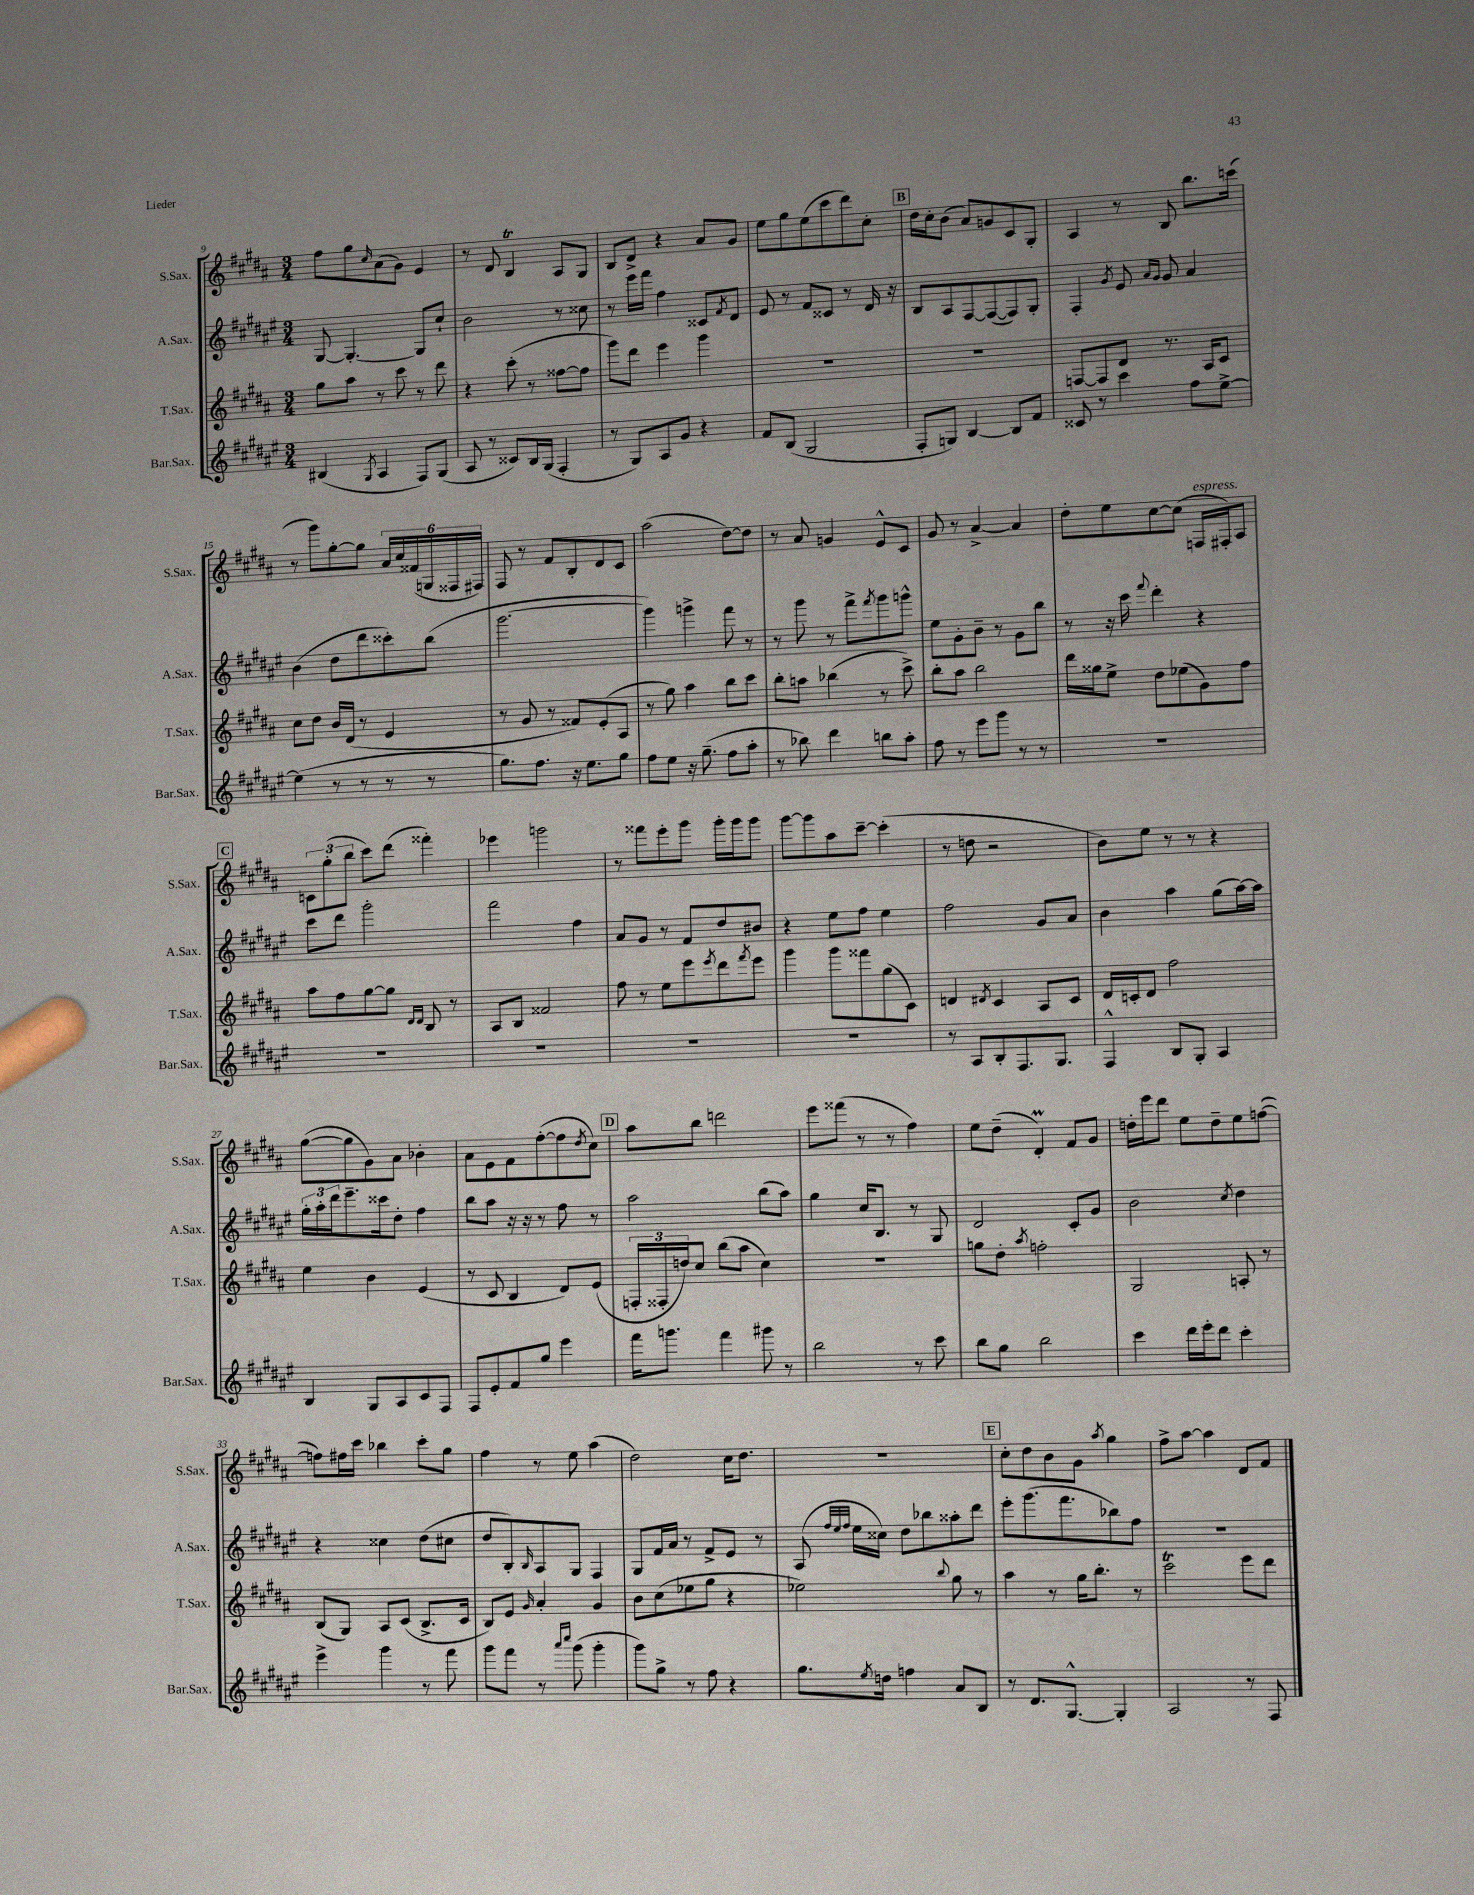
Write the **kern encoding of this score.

**kern	**kern	**kern	**kern
*part4	*part3	*part2	*part1
*staff4	*staff3	*staff2	*staff1
*I"Bar.Sax.	*I"T.Sax.	*I"A.Sax.	*I"S.Sax.
*I'Bar.Sax.	*I'T.Sax.	*I'A.Sax.	*I'S.Sax.
*clefG2	*clefG2	*clefG2	*clefG2
*k[f#c#g#d#a#e#]	*k[f#c#g#d#a#]	*k[f#c#g#d#a#e#]	*k[f#c#g#d#a#]
*M3/4	*M3/4	*M3/4	*M3/4
=9	=9	=9	=9
(4B#X/	8gg#\L	[8G#/	8ff#\L
.	8aa#\J	4.G#'/_	8gg#\
8qG#/	.	.	16qqcc#/
4A#/	8r	.	(8a#\
.	8ccc#\	.	8g#\J)
8F#/L)	8r	8G#/L]	4e/
(8G#/J	8ddd#\	8cc#`/J	.
=10	=10	=10	=10
8A#/	4r	2b\	8r
8r	.	.	8d#/
8c##X/L)	(8ccc#'\	.	4BT/
16B/L	8r	.	.
(16G#/JJ	.	.	.
4F#'/	[8ff##X\L	8r	8A#/L
.	8ff##\J]	8cc##X\	8G#/J
=11	=11	=11	=11
8r	8ggg#\L)	8r	8B/L
8G#/L)	8ddd#\J	16eee#\LL	8d#^/J
.	.	16fff#\JJ	.
8A#/	4eee\	4ff#\	4r
8g#/J	.	.	.
4r	4ggg#\	8c##X/L	8a#/L
.	.	8qf#/	.
.	.	8d#/J	8g#/J
=12	=12	=12	=12
8f#/L	2.r	8e#/	8ee\L
(8B/J	.	8r	8gg#\
2G#/	.	8f#/L	(8ee\
.	.	8c##X/J	8ccc#\
.	.	8r	8ddd#\)
.	.	16d#/	8cc#'\J
.	.	16r	.
!!LO:REH:place=s1:t=B
=13	=13	=13	=13
8F#'/L	2.r	8B/L	16dd#\LL
.	.	.	16cc#'\J
8Gn/J)	.	8A#/	(8b\J
[4B/	.	[8F#/	8a#/L)
.	.	(8F#/_	8gn/
8B/L]	.	8F#/])	8c#/
8f#/J	.	8G#'/J	8G#'/J
=14	=14	=14	=14
8c##X/	[8Fn/L	4F#'/	4A#/
8r	8F/]	.	.
.	.	8qg#/	.
4ccc#\	8d#/J	8e#/	8r
.	.	16qqa#/LL	.
.	.	16qqg#/JJ	.
.	8.r	8g#/	8B/
8ff#\L	.	4a#/	8.bb\L
.	16A#/KL	.	.
[8ee#^\J	8c#/J	.	.
.	.	.	(16cccn\Jk
!!LO:LB:g=z
=15	=15	=15	=15
(4ee#\]	8cc#\L	(4b\	8r
.	8dd#\J	.	8ggg#\L)
8r	16b/LL	8dd#\L	[8gg#'\
.	(16d#/JJ	.	.
8r	8r	8ddd#\	8gg#\J]
8r	4e/	8ccc##X'\)	24a#/LL
.	.	.	24cc#/
.	.	.	(24f##X/
8r	.	(8bb\J	24Gn/
.	.	.	24F##X/
.	.	.	24F#X/JJ)
=16	=16	=16	=16
8.gg#\L)	8r	[2.ggg#\	8F#/
.	8g#/	.	8r
8.ff#\J	.	.	.
.	8r	.	8f#/L
16r	8f##X/L)	.	8B'/
8.ee#\L	.	.	.
.	(8e'/	.	8d#/
8gg#\J	8A#/J	.	8c#/J
=17	=17	=17	=17
8ff#\L	8r	4ggg#\])	(2aa#\
8ee#\J	8gg#\)	.	.
16r	4aa#\	4gggn^\	.
(8.gg#~\	.	.	.
8ff#\L	8bb\L	8fff#\	[8dd#\L)
8aa#'\J	8ccc#\J	8r	8dd#\J]
=18	=18	=18	=18
8r	8bb'\L	8r	8r
8bb-X\)	8aan\J	8ggg#\	8a#/
4ddd#\	(4bb-X\	8r	4gn/
.	.	8fff#^\L	.
.	.	8qfff#/	.
8bbn\L	8r	8ggg#\	8e^^/L
8aa#'\J	8ccc#^\)	8gggn^^\J	8c#/J
=19	=19	=19	=19
8ff#\	8bb'\L	8ee#\L	8g#/
8r	8aa#\J	8g#'\	8r
8eee#\L	2bb\	8b~\J	[4a#^/
8ggg#\J	.	8r	.
8r	.	8g#\L	4a#/]
8r	.	8bb\J	.
=20	=20	=20	=20
2.r	16ddd#\LL	8r	8dd#'\L
.	16gg##X\J	.	.
.	8ee^\J	16r	8ee\
.	.	16ccc#\	.
.	.	8qqfff#/	.
.	8dd#\L	4ddd#'\	[8cc#\
.	(8ee-X\	.	(8cc#\J]
!	!	!	!LO:TX:a:i:t=espress.
.	8g#\)	4r	16Fn/LL
.	.	.	16F#X'/J)
.	8ff#\J	.	8A#/J
!!LO:LB:g=z
!!LO:REH:place=s1:t=C
=21	=21	=21	=21
2.r	8aa#\L	8ccc#\L	12cn\L
.	.	.	(12gg#'\
.	8ff#\	8ddd#\J	.
.	.	.	12bb\J
.	[8gg#\	2ggg#'\	8ccc#\L)
.	8gg#\J]	.	(8ddd#\J
.	16qqd#/LL	.	.
.	16qqd#/JJ	.	.
.	8B/	.	4fff##X'\)
.	8r	.	.
=22	=22	=22	=22
2.r	8A#/L	2fff#\	4eee-X\
.	8B/J	.	.
.	2f##X/	.	2gggn\
.	.	4ff#\	.
=23	=23	=23	=23
2.r	8ff#\	8a#/L	8r
.	8r	8g#/J	8fff##X\L
.	8ee\L	8r	8eee'\
.	8eee\	8f#/L	8ggg#\J
.	8qeee/	.	.
.	8ddd#\	8dd#/	16ggg#'\LL
.	.	.	16ggg#\J
.	8qfff#/	.	.
.	8eee\J	8b#X/J	8ggg#\J
=24	=24	=24	=24
2.r	4ggg#\	4r	[8ggg#\L
.	.	.	8ggg#\]
.	8ggg#\L	8ee#\L	8aa#\
.	8fff##X\	8ff#\J	[8ccc#~\J
.	(8gg#\	4ee#\	(4ccc#'\]
.	8c#\J)	.	.
=25	=25	=25	=25
8r	4dn/	2ff#\	8r
8A#/L	.	.	8ddn\
.	8qd#X/	.	.
8B'/	4c#/	.	2r
8.F#/	.	.	.
.	8A#/L	8g#/L	.
8.G#/J	.	.	.
.	8c#/J	8a#/J	.
=26	=26	=26	=26
4F#^^/	16d#/LL	4b\	8b\L)
.	16cn'/J	.	.
.	8d#/J	.	8ee\J
8B/L	2ff#\	4aa#\	8r
8G#'/J	.	.	8r
4A#/	.	(8gg#\L	4r
.	.	[16aa#\L)	.
.	.	16aa#\JJ]	.
!!LO:LB:g=z
=27	=27	=27	=27
4B/	4ee\	24gg#'\LL	([8gg#\L
.	.	24aa#'\	.
.	.	24ddd#\J	.
.	.	8.eee#~\	8gg#\]
8G#/L	4b\	.	8g#\)
.	.	16ccc##X\k	.
8A#/	.	8dd#'\J	8a#\J
8c#/	(4e/	4ff#\	4b-X'\
8F#/J	.	.	.
=28	=28	=28	=28
8F#/L	8r	8bb\L	8a#\L
8e#'/	8c#/	8aa#\J	8e\
8f#/	4B/	16r	8f#\
.	.	16r	.
8gg#/J	.	8r	([8ff#'\
4eee#\	8d#/L)	8ff#\	8ff#\]
.	.	.	8qdd#/
.	(8e/J	8r	8cc#\J)
!!LO:REH:place=s1:t=D
=29	=29	=29	=29
16fff#\KL	24Fn'/LL	2aa#\	8aa#\L
.	24F##X'/	.	.
8.gggn\J	.	.	.
.	24ddn/J)	.	.
.	8cc#/J	.	8bb\J
4fff#\	(8bb\L	.	2dddn\
.	8aa#\J	.	.
8ggg#X\	4cc#\)	(8bb\L	.
8r	.	8aa#\J)	.
=30	=30	=30	=30
2bb\	2.r	4gg#\	8eee\L
.	.	.	(8fff##X\J
.	.	16cc#/KL	8r
.	.	8.B/J	.
.	.	.	8r
8r	.	8r	4ff#\)
8ccc#\	.	8G#/	.
=31	=31	=31	=31
8bb\L	8ggn\L	2d#/	8ee\L
8gg#\J	8dd#'\J	.	(8dd#~\J
.	8qaa#/	.	.
2bb\	2ffn'\	.	4d#m'/)
.	.	8c#'/L	8f#/L
.	.	8g#/J	8g#/J
=32	=32	=32	=32
4ccc#\	2G#/	2b\	16ddn'\LL
.	.	.	16eee\J
.	.	.	8ddd#\J
16ddd#\LL	.	.	8ee\L
16eee#'\J	.	.	.
8ddd#\J	.	.	8dd~\
.	.	8qcc#/	.
4ccc#'\	8An'/	4dd#\	8ee\
.	8r	.	([8ffn\J
!!LO:LB:g=z
=33	=33	=33	=33
4eee#^\	(8B/L	4r	8ffn\L])
.	8G#/J)	.	16ff#X\L
.	.	.	16ccc#\JJ
4ggg#\	8A#/L	4cc##X\	4bb-X\
.	(8c#/J	.	.
8r	8.B^/L	(8dd#\L	8ccc#'\L
8fff#\	.	8cc#X\J	8gg#\J
.	16c#/Jk	.	.
=34	=34	=34	=34
8ggg#\L	8B/L)	8dd#/L	4ff#\
8fff#\J	8e/J	8B'/)	.
.	16qqg#/	16qqB/	.
8r	4a#'/	8A#/	8r
16qqaaa#/LL	.	.	.
16qqcccc#/JJ	.	.	.
(8ggg#\	.	8G#/J	8ee\
4ggg#'\	4g#/	4F#/	(4aa#\
=35	=35	=35	=35
8ggg#\L)	8b\L	8G#/L	2dd#\)
8gg#^\J	(8cc#\	16f#/L	.
.	.	16a#/JJ	.
8r	8ee-X\	8r	.
8ff#\	8gg#\J	8f#^/L	.
4r	4r	8e#/J	16cc#\KL
.	.	.	8.dd#\J
.	.	8r	.
=36	=36	=36	=36
8.gg#\L	2ee-X\)	(8A#/	2.r
.	.	32qqff#/LLL	.
.	.	32qqee#/	.
.	.	32qqff#/JJJ	.
.	.	16ee#\LL	.
8qee#/	.	.	.
16ddn\Jk	.	16cc##X\JJ)	.
4ffn\	.	8dd#\L	.
.	.	8bb-X\	.
.	8qqbb/	.	.
8a#/L	8gg#\	8aa##X'\	.
8B/J	8r	8ddd#\J	.
!!LO:REH:place=s1:t=E
=37	=37	=37	=37
8r	4aa#\	8eee#'\L	8cc#'\L
8.d#/L	.	(8.ggg#\	8dd#\
.	8r	.	8b\
[8.G#^^/J	.	8.fff#\	.
.	16gg#\KL	.	8g#\J
.	8.bb'\J	.	.
.	.	.	8qaa#/
4G#'/]	.	8bb-X\)	4gg#\
.	8r	8ff#\J	.
=38	=38	=38	=38
2A#/	2ccc#T\	2.r	8ff#^\L
.	.	.	[8aa#\J
.	.	.	4aa#\]
8r	8eee\L	.	8d#/L
8F#/	8ddd#\J	.	8f#/J
==	==	==	==
*-	*-	*-	*-
